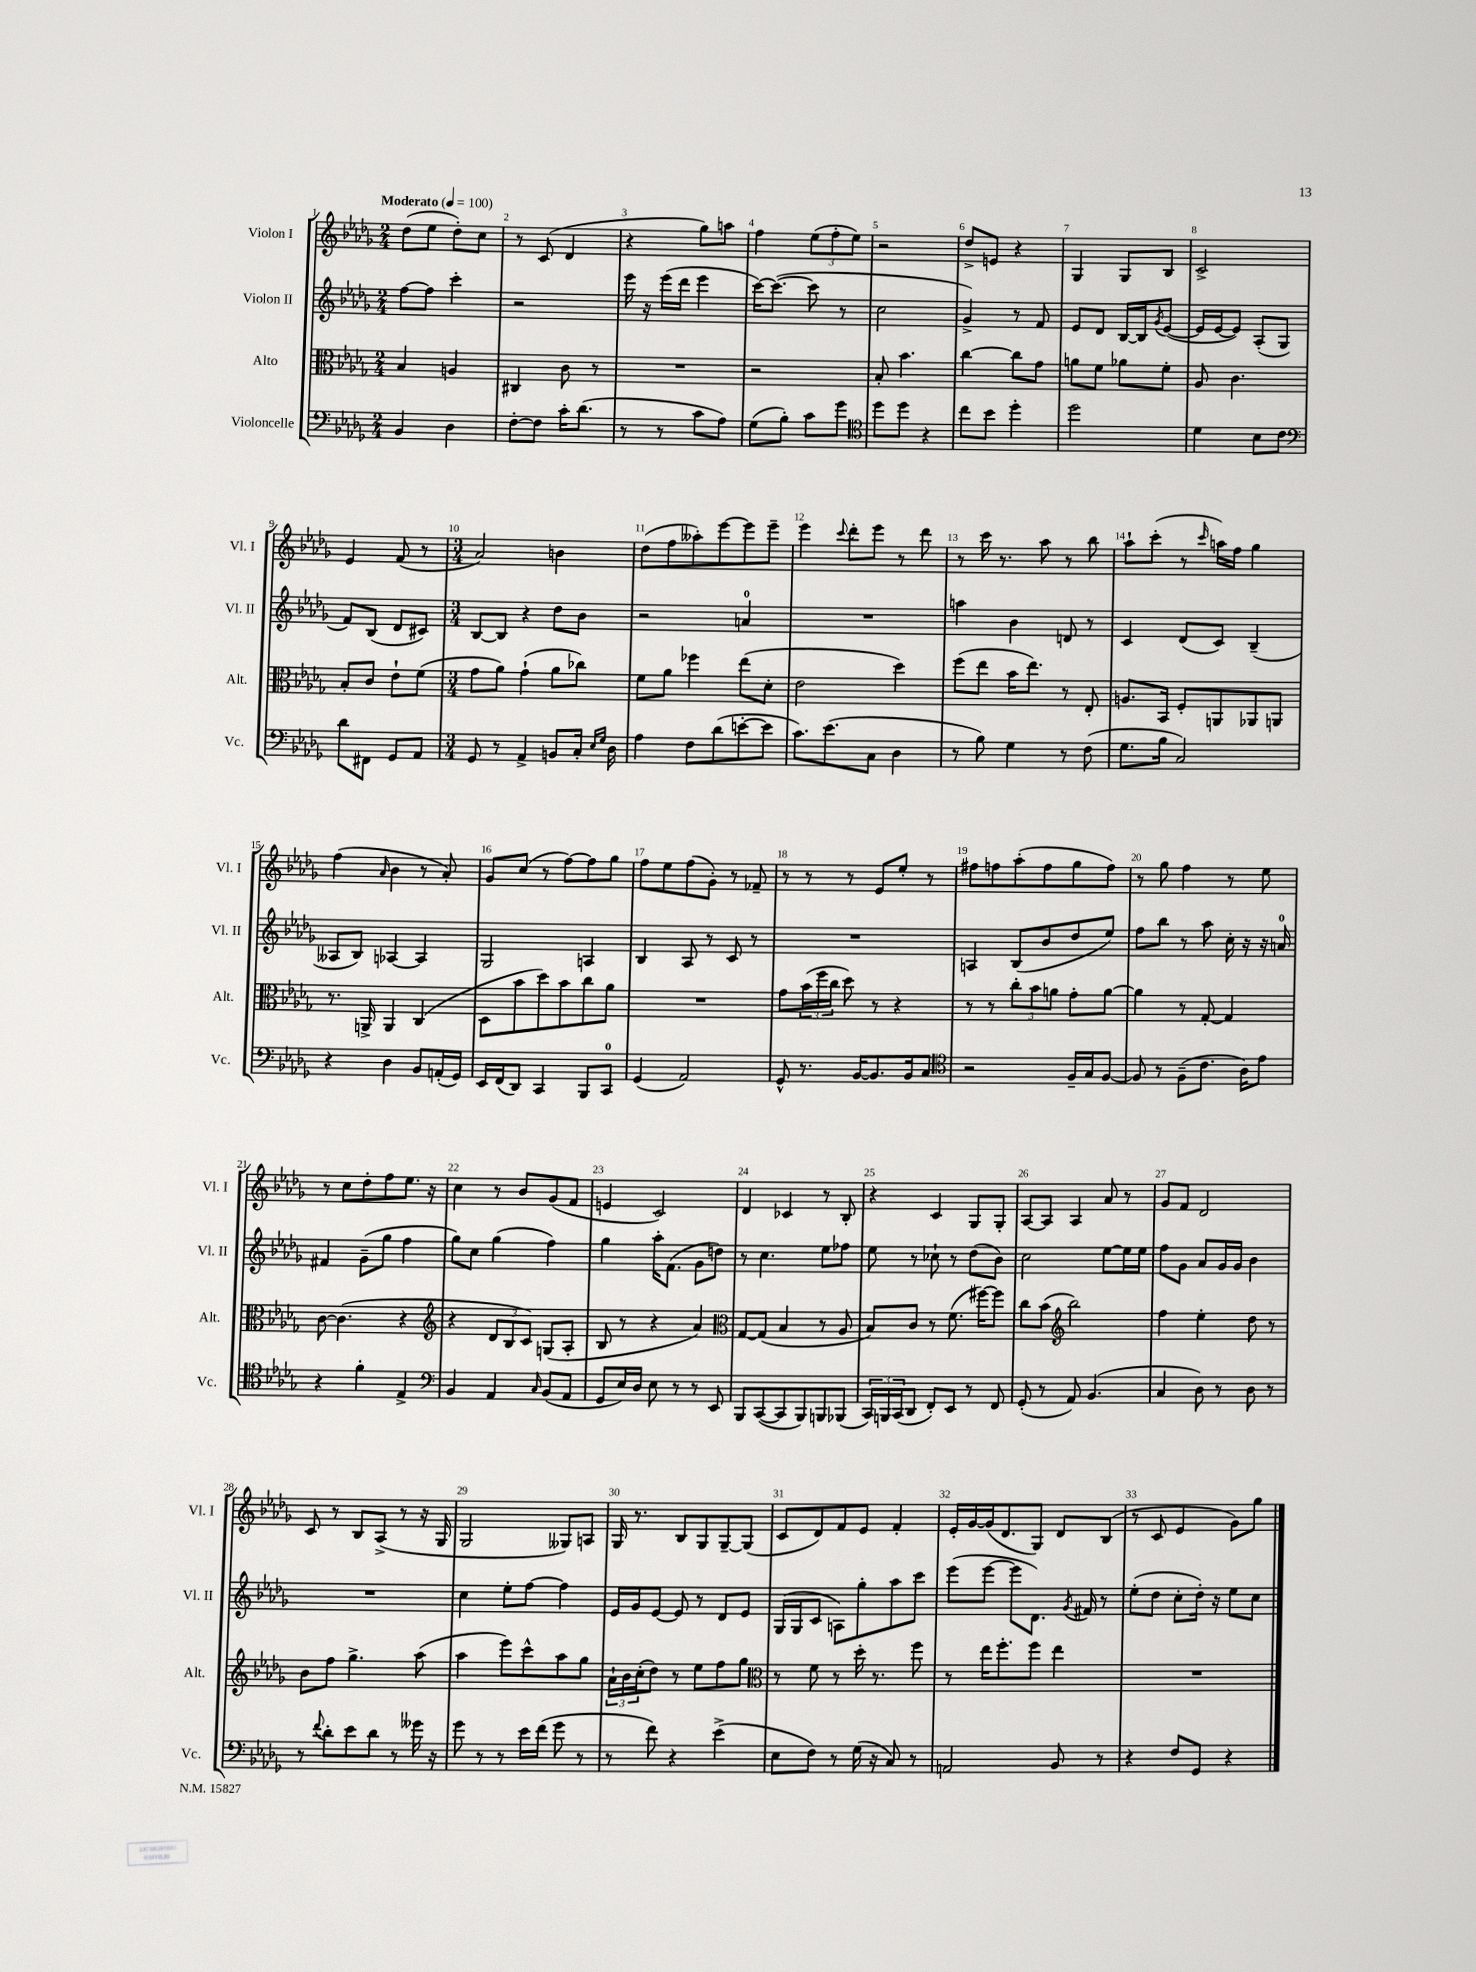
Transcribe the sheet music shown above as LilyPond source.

<<
\new StaffGroup <<
\new Staff = "s0" \with { instrumentName = "Violon I" shortInstrumentName = "Vl. I" } {
    \clef treble \key des \major \numericTimeSignature \time 2/4 \tempo "Moderato" 4 = 100
    des''8( ees''8 des''8-.) c''8 |
    r8 c'8( des'4 |
    r4 ges''8) a''8 |
    f''4 \tuplet 3/2 { ees''8( f''8-. ees''8) } |
    r2 |
    des''8-> e'8 r4 |
    ges4 ges8 bes8 |
    c'2-> |
    ees'4 f'8( r8 |
    \numericTimeSignature \time 3/4 aes'2) b'4 |
    des''8( f''8 aeses''8-.) ees'''8~ ees'''8 ees'''8-- |
    ees'''4 \appoggiatura { c'''8 } des'''8-. ees'''8 r8 des'''8 |
    r8 c'''16 r8. aes''8 r8 bes''8 |
    aes''8-! c'''8-.( r8 \grace { c'''16 } a''16) f''16 ges''4 |
    f''4( \grace { aes'16 } bes'4 r8 aes'8-.) |
    ges'8 c''8( r8 f''8~) f''8 ges''8 |
    f''8 ees''8 f''8( ges'8-.) r8 fes'8-- |
    r8 r8 r8 ees'8 ees''8-. r8 |
    fis''8 f''8 aes''8-.( f''8 ges''8 f''8) |
    r8 ges''8 f''4 r8 ees''8 |
    r8 c''8 des''8-. f''8 ees''8. r16 |
    c''4 r8 bes'8 ges'8( f'8 |
    e'4 c'2) |
    des'4 ces'4 r8 bes8-. |
    r4 c'4 ges8 ges8-. |
    aes8~ aes8 aes4 aes'8 r8 |
    ges'8 f'8 des'2 |
    c'8 r8 bes8 aes8->( r8 r16 ges16 |
    ges2 geses8) a8 |
    ges16 r8. bes8 ges8 ges8~-- ges8( |
    c'8 des'8) f'8 ees'8 f'4-. |
    ees'16-. ges'16~ ges'16( des'8. ges8) des'8 bes8( |
    r8 c'8 ees'4 ges'8) ges''8 \bar "|." |
}
\new Staff = "s1" \with { instrumentName = "Violon II" shortInstrumentName = "Vl. II" } {
    \clef treble \key des \major \numericTimeSignature \time 2/4
    f''8~ f''8 c'''4-. |
    r2 |
    ees'''16 r16 ees'''16( des'''16 ees'''4 |
    c'''16~) c'''8.~( c'''8 r8 |
    c''2 |
    ges'4->) r8 f'8 |
    ees'8 des'8 bes16~ bes16 \acciaccatura { ges'8 } ees'8~( |
    ees'16 ees'16~ ees'8) aes8-.( ges8 |
    f'8) bes8( des'8 cis'8) |
    \numericTimeSignature \time 3/4 bes8~ bes8 r4 des''8 bes'8 |
    r2 a'4-0 |
    R2. |
    a''4 bes'4 d'8 r8 |
    c'4 des'8( c'8) bes4--( |
    aeses8 bes8) aes4~ aes4 |
    ges2 a4 |
    bes4 aes8 r8 c'8 r8 |
    R2. |
    a4 bes8( bes'8 des''8 ees''8) |
    f''8 bes''8 r8 aes''8 c''16-. r16 r16 a'16-0 |
    fis'4 ges'8--( ges''8 f''4 |
    ges''8) c''8 ges''4( f''4) |
    ges''4 aes''16-. f'8.( ges'8 d''8) |
    r8 c''4. ees''8 fes''8 |
    ees''8 r8 ces''8-! r8 des''8( bes'8) |
    c''2 ees''8~ ees''16 ees''16 |
    f''8 ges'8 aes'8 ges'16 ges'16 bes'4 |
    R2. |
    c''4 ees''8-. f''8~ f''4 |
    ees'16 ges'16 ees'8~ ees'8 r8 des'8 ees'8 |
    ges16( ges16 c'8 a8) ges''8-. aes''8 c'''8 |
    ees'''8( ees'''8~ ees'''8 des'8.) \acciaccatura { ges'8 } fis'16 r8 |
    ees''8-.( des''8 c''8-. des''16-.) r16 ees''8 c''8 \bar "|." |
}
\new Staff = "s2" \with { instrumentName = "Alto" shortInstrumentName = "Alt." } {
    \clef alto \key des \major \numericTimeSignature \time 2/4
    bes4 a4 |
    cis4 c'8 r8 |
    R2 |
    r2 |
    bes8-. bes'4. |
    c''4~ c''8 ges'8 |
    a'8 f'8 aes'8 f'8-. |
    aes8 c'4. |
    bes8-. c'8 ees'8-! f'8( |
    \numericTimeSignature \time 3/4 ges'8 aes'8) ges'4-!( aes'8 ces''8) |
    f'8 aes'8 fes''4 ees''8( des'8-. |
    ees'2 des''4) |
    f''8( ees''8 bes'16 ees''8.) r8 ees8-. |
    a8. bes,16 f8-. a,8 aes,8 a,8 |
    r8. a,16-> a,4 c4( |
    des8 bes'8 des''8) bes'8 c''8 aes'8 |
    R2. |
    ges'8 \tuplet 3/2 { bes'16( f''16 c''16 } des''8) r8 r4 |
    r8 r8 \tuplet 3/2 { c''8-. bes'8 a'8 } ges'8-. a'8~ |
    a'4 r8 ges8~-. ges4 |
    c'8~ c'4.( r4 |
    \clef treble r4 \tuplet 3/2 { des'8 bes8 c'8) } g8( aes8-. |
    bes8 r8 r4 aes'4) |
    \clef alto ges8~ ges8( bes4 r8 aes8 |
    bes8) c'8 r8 f'8.( fis''16~) fis''8 |
    c''8 bes'8( \clef treble bes''2) |
    f''4 ees''4-. des''8 r8 |
    bes'8 f''8 ges''4.-> aes''8( |
    aes''4 ees'''8) c'''8-^ aes''8 ges''8 |
    \tuplet 3/2 { aes'16-! bes'16 c''16-.( } des''8) r8 ees''8 f''8 ges''8 |
    \clef alto r8 f'8 r8 des''16-. r8. f''8 |
    r8 ees''16 f''8.-. f''8 ees''4 |
    R2. \bar "|." |
}
\new Staff = "s3" \with { instrumentName = "Violoncelle" shortInstrumentName = "Vc." } {
    \clef bass \key des \major \numericTimeSignature \time 2/4
    bes,4 des4 |
    f8~-. f8 c'16-. des'8.( |
    r8 r8 c'8 aes8) |
    ges8( bes8-.) c'8 ges'8 |
    \clef tenor des''8 des''8 r4 |
    c''8 bes'8 des''4-. |
    des''2 |
    des'4 bes8 c'8 |
    \clef bass des'8 fis,8 ges,8 aes,8 |
    \numericTimeSignature \time 3/4 ges,8 r8 aes,4-> b,8 c16-. \grace { ees16 ges16 } des16 |
    aes4 f8 des'8( e'8~-. e'8 |
    c'8.) ees'8.( c8 des4 |
    r8 bes8) ges4 r8 f8( |
    ges8. bes16 c2) |
    r4 des4 bes,8 a,16-.( ges,16) |
    ees,16 f,16( des,8) c,4 bes,,8 c,8-0 |
    ges,4( aes,2) |
    ges,8-^ r8. bes,16~ bes,8. bes,16 c8 |
    \clef tenor r2 f16-- ges16 f8~ |
    f8 r8 f8--( c'8. aes16) ees'8 |
    r4 f'4-. ees4-> |
    \clef bass bes,4 aes,4 \grace { c16 } bes,8( aes,8 |
    ges,8 ees16) des16 ees8 r8 r8 ees,8 |
    bes,,8 c,8~( c,8 bes,,8) b,,8 bes,,8( |
    \tuplet 3/2 { c,16) b,,16 c,16( } des,8 f,8-.) ees,8 r8 f,8 |
    ges,8-.( r8 aes,8) bes,4.( |
    c4 des8) r8 des8 r8 |
    r8 \appoggiatura { f'8 } des'8-. ees'8 des'8 r8 geses'16 r16 |
    ges'8 r8 r8 ees'16 f'16( ges'8 r8 |
    r8 f'8) r4 ees'4->( |
    ees8 f8) r8 ges16( r16 c8) r8 |
    a,2 bes,8 r8 |
    r4 f8 ges,8 r4 \bar "|." |
}
>>
>>
\layout { \context { \Score \override BarNumber.break-visibility = ##(#f #t #t) barNumberVisibility = #all-bar-numbers-visible } }
